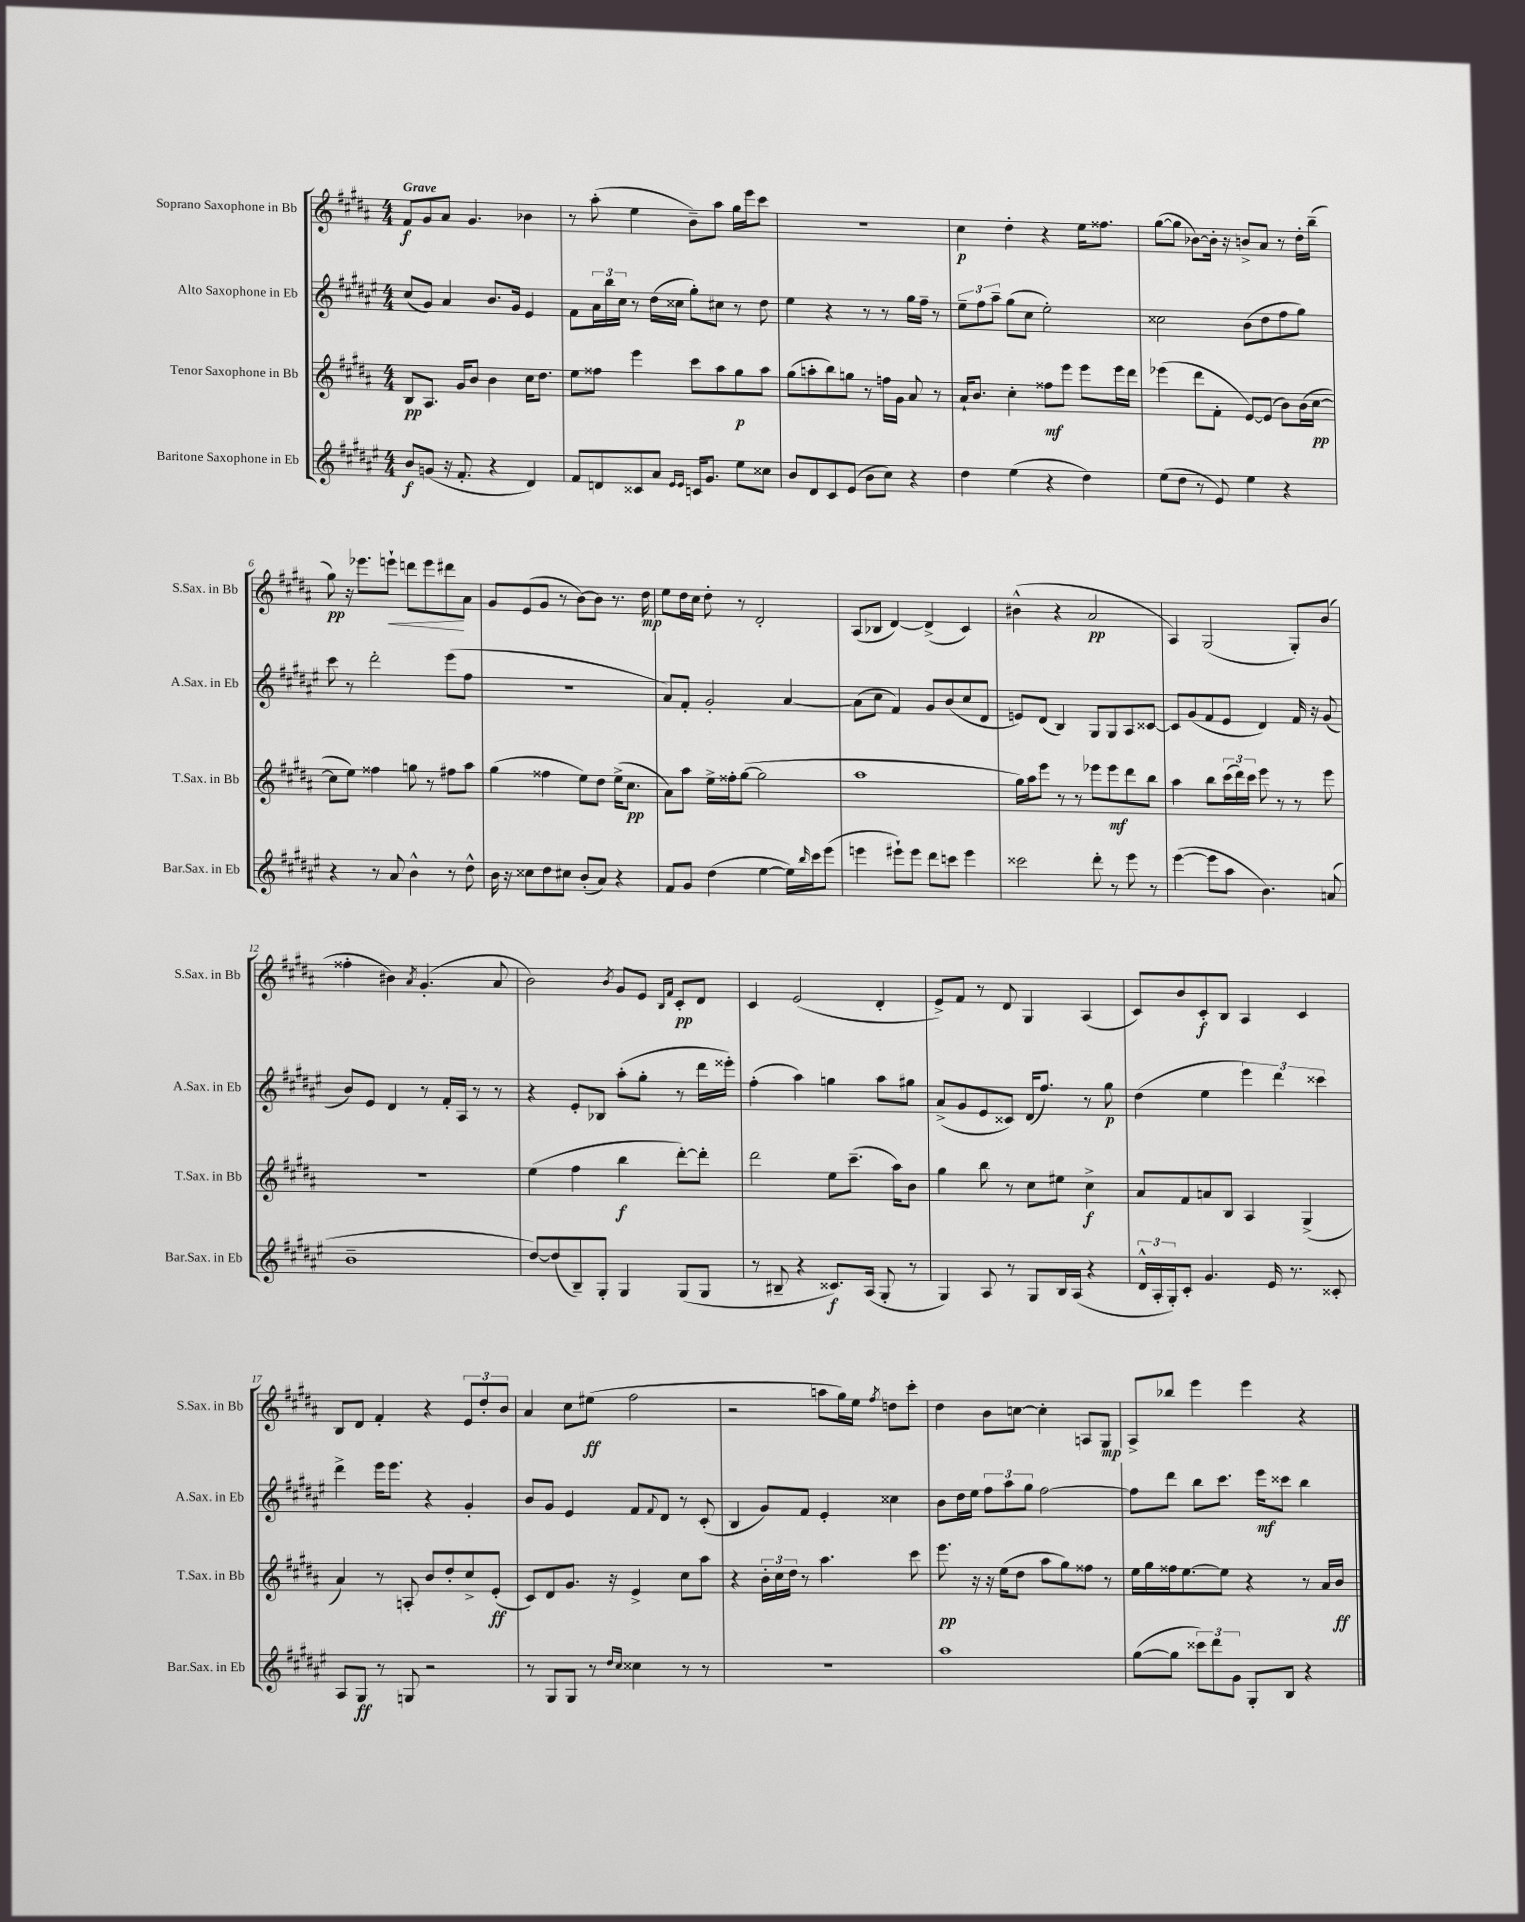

**kern	**dynam	**kern	**dynam	**kern	**dynam	**kern	**dynam
*part4	*part4	*part3	*part3	*part2	*part2	*part1	*part1
*staff4	*staff4	*staff3	*staff3	*staff2	*staff2	*staff1	*staff1
*I"Baritone Saxophone in Eb	*	*I"Tenor Saxophone in Bb	*	*I"Alto Saxophone in Eb	*	*I"Soprano Saxophone in Bb	*
*I'Bar.Sax. in Eb	*	*I'T.Sax. in Bb	*	*I'A.Sax. in Eb	*	*I'S.Sax. in Bb	*
*clefG2	*	*clefG2	*	*clefG2	*	*clefG2	*
*k[f#c#g#d#a#e#]	*	*k[f#c#g#d#a#]	*	*k[f#c#g#d#a#e#]	*	*k[f#c#g#d#a#]	*
*M4/4	*	*M4/4	*	*M4/4	*	*M4/4	*
=1	=1	=1	=1	=1	=1	=1	=1
!	!	!	!	!	!	!LO:TX:a:B:t=Grave	!
8b/L	f	8B/L	pp	(8cc#/L	.	8f#/L	f
(8gn/J	.	8.A#/J	.	8g#/J)	.	8g#/	.
16r	.	.	.	4a#/	.	8a#/J	.
8.f#'/	.	16g#/KL	.	.	.	.	.
.	.	8b/J	.	.	.	4.g#/	.
4r	.	4b\	.	8.b/L	.	.	.
.	.	.	.	16g#/Jk	.	.	.
4d#/)	.	16cc#\KL	.	4e#/	.	4b-X\	.
.	.	8.dd#\J	.	.	.	.	.
=2	=2	=2	=2	=2	=2	=2	=2
8f#/L	.	8ee\L	.	8f#\L	.	8r	.
8dn/	.	8ff##X\J	.	24a#\L	.	(8aa#'\	.
.	.	.	.	24bb\	.	.	.
.	.	.	.	24cc#\JJ	.	.	.
8c##X/	.	4eee\	.	8r	.	4ee\	.
8a#/J	.	.	.	(16dd#\LL	.	.	.
.	.	.	.	16cc##X\JJ	.	.	.
16qqe#/LL	.	.	.	.	.	.	.
16qqe#/JJ	.	.	.	.	.	.	.
16cn/KL	.	8ccc#\L	.	8gg#'\L)	.	8b~\L)	.
8.g#/J	.	.	.	.	.	.	.
.	.	8aa#\	.	8cc#X\J	.	8aa#\J	.
8ee#\L	.	8gg#\	p	8r	.	16gg#\LL	.
.	.	.	.	.	.	16eee\J	.
8cc##X\J	.	8aa#\J	.	8dd#\	.	8ccc#\J	.
=3	=3	=3	=3	=3	=3	=3	=3
8b/L	.	(8gg#\L	.	4ee#\	.	1r	.
8d#/	.	8aan'\	.	.	.	.	.
8c#/	.	8bb\)	.	4r	.	.	.
(8e#/J	.	8ggn\J	.	.	.	.	.
8b\L	.	8r	.	8r	.	.	.
8cc#\J)	.	16ffn\LL	.	8r	.	.	.
.	.	16g#\JJ	.	.	.	.	.
4r	.	8a#/	.	16gg#\LL	.	.	.
.	.	.	.	16ff#~\JJ	.	.	.
.	.	8r	.	8r	.	.	.
=4	=4	=4	=4	=4	=4	=4	=4
4dd#\	.	16a#`/KL	.	12ee#~\L	.	4cc#\	p
.	.	8.b/J	.	.	.	.	.
.	.	.	.	12ff#\	.	.	.
.	.	.	.	12aa#~\J	.	.	.
(4ee#\	.	4cc#'\	.	(8gg#\L	.	4dd#'\	.
.	.	.	.	8cc#\J	.	.	.
4r	.	8ff##X\L	mf	2ee#'\)	.	4r	.
.	.	8eee\J	.	.	.	.	.
4dd#\)	.	8eee\L	.	.	.	16ee\KL	.
.	.	.	.	.	.	8.ff##X\J	.
.	.	16eee\L	.	.	.	.	.
.	.	16ddd#\JJ	.	.	.	.	.
=5	=5	=5	=5	=5	=5	=5	=5
(8ee#\L	.	(4eee-X\	.	2cc##X\	.	([8gg#\L	.
8dd#\J	.	.	.	.	.	8gg#\J]	.
8r	.	8ddd#\L	.	.	.	[8b-X\L)	.
8e#/)	.	8f#'\J	.	.	.	16b-'\Jk]	.
.	.	.	.	.	.	16r	.
4ee#\	.	[8e/L)	.	(8b\L	.	8bn^/L	.
.	.	(8e/J]	.	8dd#\	.	8a#/J	.
4r	.	8b\L)	.	8ff#\	.	8r	.
.	.	(16b\L	.	8gg#\J)	.	16dd#'\LL	.
.	.	[16cc#\JJ	pp	.	.	(16bb~\JJ	.
!!LO:LB:g=z
=6	=6	=6	=6	=6	=6	=6	=6
4r	.	8cc#\L]	.	8ccc#\	.	8gg#\)	pp
.	.	8ee\J)	.	8r	.	16r	.
.	.	.	.	.	.	8.eee-X\L	.
8r	.	4ff##X\	.	2ddd#'\	.	.	.
!	!	!	!	!	!	!	!LO:HP:b
8a#/	.	.	.	.	.	8eeen`\J	<
4b^^\	.	8ggn\	.	.	.	8dddn\L	.
.	.	8r	.	.	.	8eee\	.
8r	.	8ff#X\L	.	(8eee#\L	.	8ddd#X\	.
8dd#^^\	.	8aa#\J	.	8ff#\J	.	8a#\J	[
=7	=7	=7	=7	=7	=7	=7	=7
16b\	.	(4gg#\	.	1r	.	8g#/L	.
16r	.	.	.	.	.	.	.
8cc##X\L	.	.	.	.	.	(8e/	.
8dd#\	.	4ff##X\	.	.	.	8g#/J	.
8cc#X\J	.	.	.	.	.	8r	.
(8b'/L	.	8ee\L)	.	.	.	[8b\L)	.
8a#/J)	.	8dd#\J	.	.	.	8b\J]	.
4r	.	(16ee^\KL	.	.	.	8.r	.
.	.	8.cc#\J	pp	.	.	.	.
.	.	.	.	.	.	16dd#\	mp
=8	=8	=8	=8	=8	=8	=8	=8
8f#/L	.	8a#\L)	.	8a#/L)	.	8ee\L	.
8g#/J	.	8aa#\J	.	8f#'/J	.	16dd#\L	.
.	.	.	.	.	.	16cc#\JJ	.
(4dd#\	.	16ee^\LL	.	2g#'/	.	8dd#'\	.
.	.	16ff##X'\J	.	.	.	.	.
.	.	([8gg#\J	.	.	.	8r	.
[4ee#\	.	2gg#\]	.	.	.	2d#'/	.
16ee#\LL])	.	.	.	[4a#/	.	.	.
16qqbb/	.	.	.	.	.	.	.
16ccc#\J	.	.	.	.	.	.	.
(8eee#\J	.	.	.	.	.	.	.
=9	=9	=9	=9	=9	=9	=9	=9
4eeen\	.	1aa#	.	(8a#\L]	.	(8A#/L	.
.	.	.	.	8cc#\J	.	8B-X/J	.
8eee#X`\L)	.	.	.	4f#/)	.	[4d#/)	.
8eee#\J	.	.	.	.	.	.	.
8ddd#\L	.	.	.	8g#/L	.	(4d#^/]	.
8cccn\J	.	.	.	(8b/	.	.	.
4eee#\	.	.	.	8cc#/	.	4c#/)	.
.	.	.	.	8d#/J	.	.	.
=10	=10	=10	=10	=10	=10	=10	=10
2ccc##X\	.	16gg#\LL)	.	8en/L)	.	(4b#X^^\	.
.	.	16aa#\J	.	.	.	.	.
.	.	8eee\J	.	(8d#/J	.	.	.
.	.	8r	.	4B/)	.	4r	.
.	.	8r	.	.	.	.	.
8ddd#'\	.	8eee-X\L	.	8G#/L	.	2a#/	pp
8r	.	8eee-\	mf	8G#/	.	.	.
8eee#\	.	8ddd#\	.	8A#/	.	.	.
8r	.	8bb\J	.	[8c##X/J	.	.	.
=11	=11	=11	=11	=11	=11	=11	=11
([4eee#\	.	4aa#\	.	8c##/L]	.	4A#/)	.
.	.	.	.	(8g#/	.	.	.
8eee#\L]	.	8bb\L	.	8f#/	.	(2G#/	.
8aa#\J	.	(24ccc#\L	.	8e#/J	.	.	.
.	.	24ddd#\)	.	.	.	.	.
.	.	24ccc#\JJ	.	.	.	.	.
4.b\)	.	8eee\	.	4d#/)	.	.	.
.	.	8r	.	.	.	.	.
.	.	8r	.	16f#/	.	8G#'/L)	.
.	.	.	.	16r	.	.	.
(8an/	.	8eee\	.	(8g#/	.	(8b/J	.
!!LO:LB:g=z
=12	=12	=12	=12	=12	=12	=12	=12
1b~	.	1r	.	8b/L)	.	4ff##X'\	.
.	.	.	.	8e#/J	.	.	.
.	.	.	.	4d#/	.	4b#X\)	.
.	.	.	.	.	.	8qa#/	.
.	.	.	.	8r	.	(4.g#'/	.
.	.	.	.	16f#'/LL	.	.	.
.	.	.	.	16A#/JJ	.	.	.
.	.	.	.	8r	.	.	.
.	.	.	.	8r	.	8a#/	.
=13	=13	=13	=13	=13	=13	=13	=13
[8dd#/L)	.	(4ee\	.	4r	.	2b\)	.
(8dd#/]	.	.	.	.	.	.	.
8B~/)	.	4ff#\	.	8e#'/L	.	.	.
8G#'/J	.	.	.	8B-X/J	.	.	.
.	.	.	.	.	.	8qb/	.
4G#/	.	4bb\	f	(8aa#'\L	.	8g#/L	.
.	.	.	.	8gg#'\J	.	8e/J	.
.	.	.	.	.	.	16qqB/LL	.
.	.	.	.	.	.	16qqf#/JJ	.
(8G#/L	.	[8ddd#'\L)	.	8r	.	8c#'/L	pp
8G#/J	.	8ddd#'\J]	.	16ddd#\LL	.	8d#/J	.
.	.	.	.	16eee##X'\JJ)	.	.	.
=14	=14	=14	=14	=14	=14	=14	=14
8r	.	2ddd#\	.	(4ff#'\	.	4c#/	.
8B#X~/	.	.	.	.	.	.	.
4r	.	.	.	4aa#\)	.	(2e/	.
8.c##X/L)	f	8ee\L	.	4ggn\	.	.	.
.	.	(8.ccc#~\J	.	.	.	.	.
(16A#/Jk	.	.	.	.	.	.	.
8G#'/	.	.	.	8aa#\L	.	4d#'/	.
.	.	16aa#\KL)	.	.	.	.	.
8r	.	8b\J	.	8gg#X\J	.	.	.
=15	=15	=15	=15	=15	=15	=15	=15
4G#/)	.	4gg#\	.	(8a#^/L	.	8e^/L)	.
.	.	.	.	8g#/	.	8f#/J	.
8A#/	.	8bb\	.	8e#/	.	8r	.
8r	.	8r	.	8c##X/J)	.	8d#/	.
8G#/L	.	8cc#\L	.	(16d#/KL	.	4G#/	.
.	.	.	.	8.ff#/J)	.	.	.
16B/L	.	8ee#X\J	.	.	.	.	.
(16A#/JJ	.	.	.	.	.	.	.
4r	.	4cc#^\	f	8r	.	(4A#/	.
.	.	.	.	8gg#\	p	.	.
=16	=16	=16	=16	=16	=16	=16	=16
24d#^^/LL	.	8a#/L	.	(4dd#\	.	8c#/L)	.
24A#'/	.	.	.	.	.	.	.
24G#'/J)	.	.	.	.	.	.	.
8c#'/J	.	8f#/	.	.	.	8b/	.
4.g#/	.	8an/	.	4ee#\	.	8c#'/	f
.	.	8B/J	.	.	.	8B/J	.
.	.	4A#/	.	6eee#\)	.	4A#/	.
16e#/	.	.	.	.	.	.	.
.	.	.	.	6ddd#\	.	.	.
8.r	.	.	.	.	.	.	.
.	.	(4G#^/	.	.	.	4c#/	.
.	.	.	.	6ccc##X\	.	.	.
8c##X'/	.	.	.	.	.	.	.
!!LO:LB:g=z
=17	=17	=17	=17	=17	=17	=17	=17
8A#/L	.	4a#/)	.	4ddd#^\	.	8B/L	.
8G#/J	ff	.	.	.	.	8d#/J	.
8r	.	8r	.	16eee#\KL	.	4f#'/	.
.	.	.	.	8.eee#\J	.	.	.
8Gn/	.	8An'/	.	.	.	.	.
2r	.	8b/L	.	4r	.	4r	.
.	.	8dd#'/	.	.	.	.	.
.	.	8cc#^/	.	4g#'/	.	12e/L	.
.	.	.	.	.	.	12dd#'/	.
.	.	(8e'/J	ff	.	.	.	.
.	.	.	.	.	.	12b/J	.
=18	=18	=18	=18	=18	=18	=18	=18
8r	.	8c#/L)	.	8b/L	.	4a#/	.
8G#/L	.	8d#/	.	8g#/J	.	.	.
8G#/J	.	8.g#/J	.	4e#/	.	8cc#\L	.
8r	.	.	.	.	.	(8ee#X\J	ff
.	.	16r	.	.	.	.	.
16qqdd#/LL	.	.	.	.	.	.	.
16qqcc#/JJ	.	.	.	.	.	.	.
4cc##X\	.	4e^/	.	8f#/L	.	2ff#\	.
.	.	.	.	8qqf#/	.	.	.
.	.	.	.	8d#/J	.	.	.
8r	.	8cc#\L	.	8r	.	.	.
8r	.	8aa#\J	.	(8c#'/	.	.	.
=19	=19	=19	=19	=19	=19	=19	=19
1r	.	4r	.	4B/	.	2r	.
.	.	24b'\LL	.	8g#/L)	.	.	.
.	.	24cc#\	.	.	.	.	.
.	.	24dd#\JJ	.	.	.	.	.
.	.	8r	.	8f#/J	.	.	.
.	.	4.aa#\	.	4e#'/	.	8aan\L	.
.	.	.	.	.	.	16gg#\L)	.
.	.	.	.	.	.	16ee\JJ	.
.	.	.	.	.	.	8qff#/	.
.	.	.	.	4cc##X\	.	8ddn\L	.
.	.	8ccc#\	.	.	.	8ccc#'\J	.
=20	=20	=20	=20	=20	=20	=20	=20
1aa#	.	8.eee\	pp	8b\L	.	4dd#\	.
.	.	.	.	16dd#\L	.	.	.
.	.	16r	.	16ee#\JJ	.	.	.
.	.	16r	.	12ff#\L	.	8b\L	.
.	.	(16ee\KL	.	.	.	.	.
.	.	.	.	12aa#\	.	.	.
.	.	8dd#\J	.	.	.	[8ccn\J	.
.	.	.	.	12gg#\J	.	.	.
.	.	8aa#\L	.	[2ff#\	.	4cc'\]	.
.	.	8gg#\)	.	.	.	.	.
.	.	8ff##X\J	.	.	.	8An/L	.
.	.	8r	.	.	.	8G#/J	mp
=21	=21	=21	=21	=21	=21	=21	=21
([8gg#\L	.	16ee\LL	.	8ff#\L]	.	8A#^/L	.
.	.	16gg#\	.	.	.	.	.
8gg#\J]	.	16ff##X\J	.	8ddd#\J	.	8bb-X/J	.
.	.	[8.ee\	.	.	.	.	.
12ccc##X\L)	.	.	.	8bb\L	.	4eee\	.
12ddd#\	.	.	.	.	.	.	.
.	.	8ee\J]	.	8.ccc#\J	.	.	.
12g#\J	.	.	.	.	.	.	.
8G#'/L	.	4r	.	.	.	4eee\	.
.	.	.	.	16eee#\KL	mf	.	.
8B/J	.	.	.	8ccc##X\J	.	.	.
4r	.	8r	.	4bb\	.	4r	.
.	.	16a#/LL	.	.	.	.	.
.	.	16b/JJ	ff	.	.	.	.
==	==	==	==	==	==	==	==
*-	*-	*-	*-	*-	*-	*-	*-
